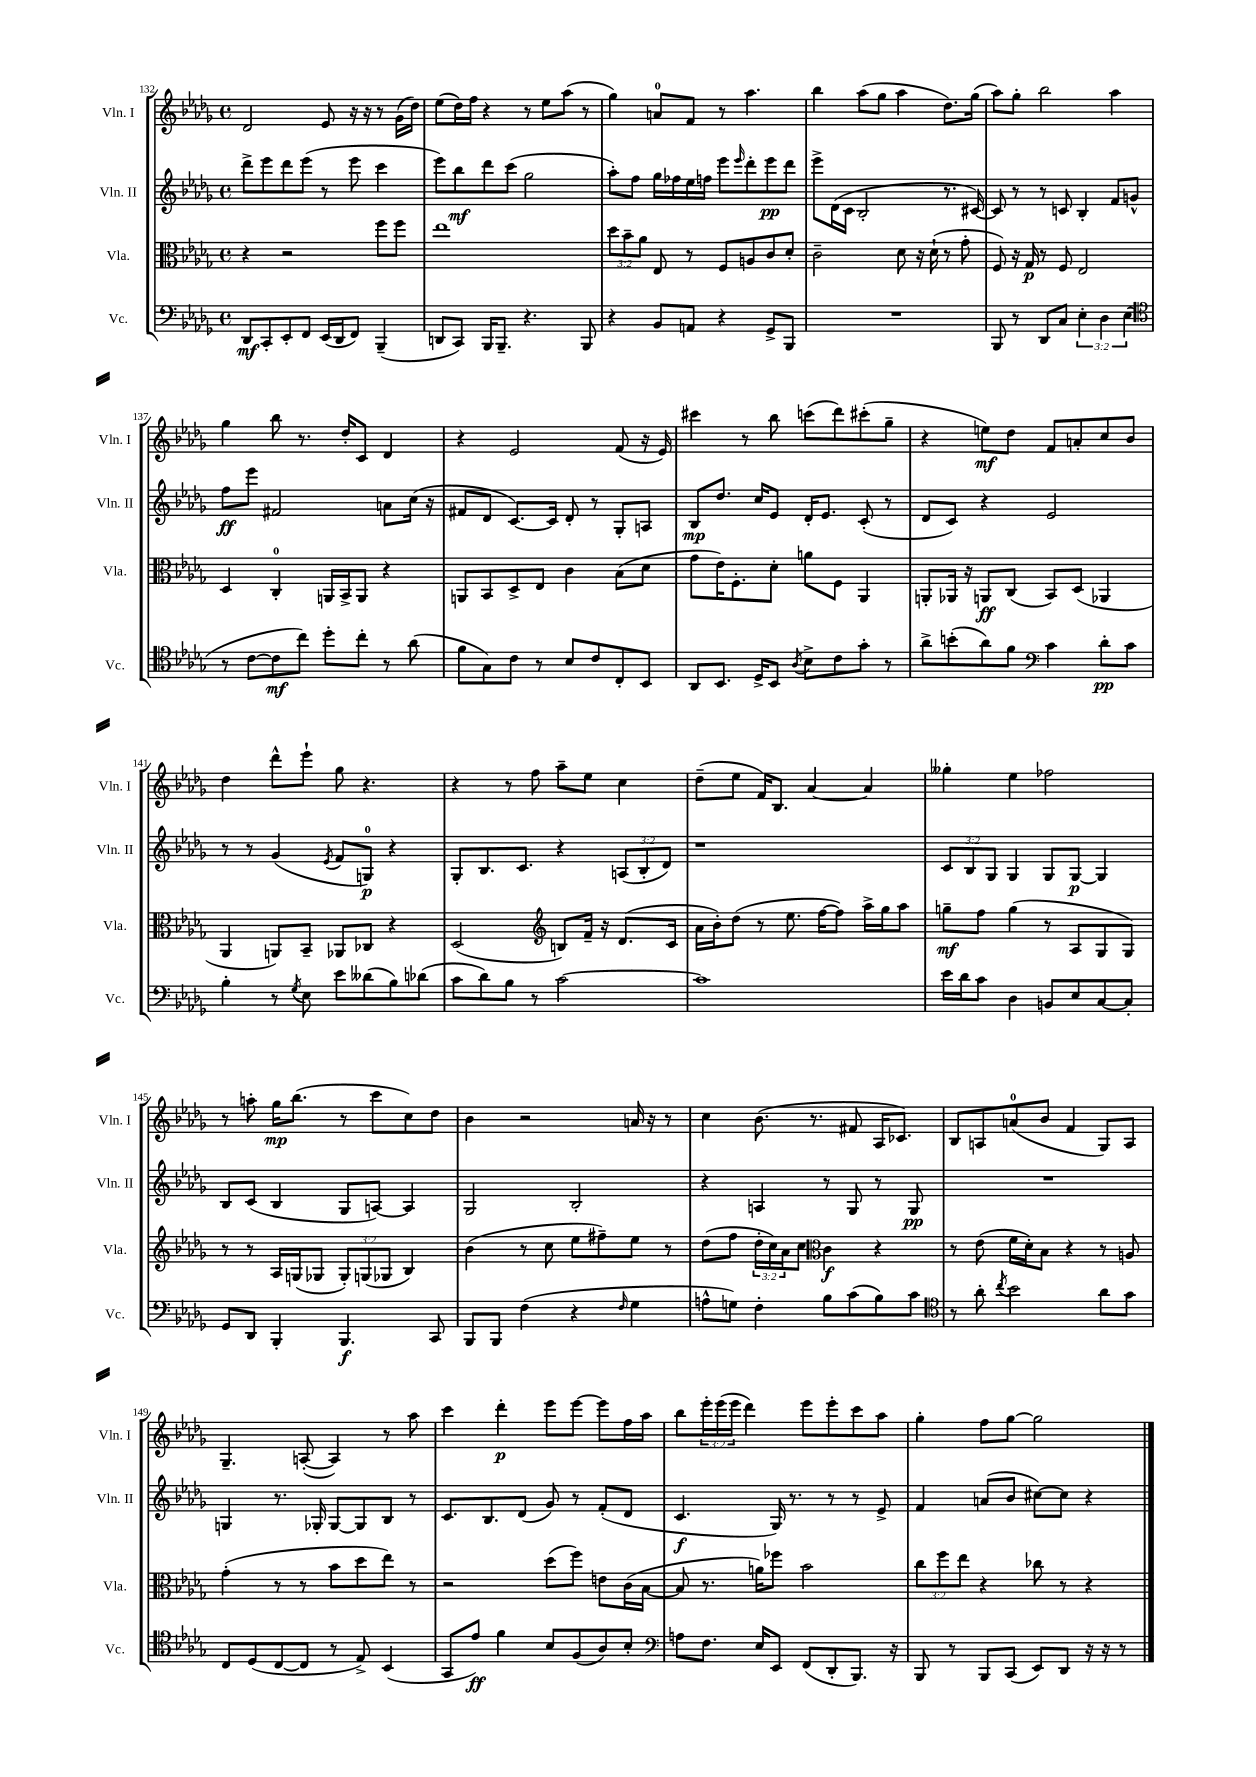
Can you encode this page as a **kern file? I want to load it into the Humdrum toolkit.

**kern	**dynam	**kern	**dynam	**kern	**dynam	**kern	**dynam
*part4	*part4	*part3	*part3	*part2	*part2	*part1	*part1
*staff4	*staff4	*staff3	*staff3	*staff2	*staff2	*staff1	*staff1
*I"Vc.	*	*I"Vla.	*	*I"Vln. II	*	*I"Vln. I	*
*I'Vc.	*	*I'Vla.	*	*I'Vln. II	*	*I'Vln. I	*
*clefF4	*	*clefC3	*	*clefG2	*	*clefG2	*
*k[b-e-a-d-g-]	*	*k[b-e-a-d-g-]	*	*k[b-e-a-d-g-]	*	*k[b-e-a-d-g-]	*
*M4/4	*	*M4/4	*	*M4/4	*	*M4/4	*
*met(c)	*	*met(c)	*	*met(c)	*	*met(c)	*
=132	=132	=132	=132	=132	=132	=132	=132
8DD-/L	mf	4r	.	8ddd-^\L	.	2d-/	.
8CC'/	.	.	.	8eee-\	.	.	.
8EE-'/	.	2r	.	8ddd-\	.	.	.
8FF/J	.	.	.	(8eee-\J	.	.	.
(16EE-/LL	.	.	.	8r	.	8e-/	.
16DD-/J	.	.	.	.	.	.	.
8FF/J)	.	.	.	8eee-\	.	16r	.
.	.	.	.	.	.	16r	.
(4BBB-~/	.	8ff\L	.	4ccc\	.	8r	.
.	.	8ff\J	.	.	.	(16g-\LL	.
.	.	.	.	.	.	16dd-\JJ)	.
=133	=133	=133	=133	=133	=133	=133	=133
8DDn/L	.	1ee-	.	8eee-\L)	.	(8ee-\L	.
8CC/J)	.	.	.	8bb-\	mf	16dd-\L)	.
.	.	.	.	.	.	16ff\JJ	.
16BBB-/KL	.	.	.	8ddd-\	.	4r	.
8.BBB-~/J	.	.	.	.	.	.	.
.	.	.	.	(8ccc\J	.	.	.
4.r	.	.	.	2gg-\	.	8r	.
.	.	.	.	.	.	8ee-\L	.
.	.	.	.	.	.	(8aa-\J	.
8BBB-/	.	.	.	.	.	8r	.
=134	=134	=134	=134	=134	=134	=134	=134
4r	.	12dd-\L	.	8aa-'\L)	.	4gg-\)	.
.	.	12b-~\	.	.	.	.	.
.	.	.	.	8ff\J	.	.	.
.	.	12a-\J	.	.	.	.	.
8BB-/L	.	8E-/	.	16gg-\LL	.	8an/L	.
.	.	.	.	16ff-X\	.	.	.
8AAn/J	.	8r	.	16ee-\	.	8f/J	.
.	.	.	.	16ffn\JJ	.	.	.
4r	.	8F/L	.	8eee-\L	.	8r	.
.	.	.	.	16qqeee-/	.	.	.
.	.	8An/	.	8ddd-'\	.	4.aa-\	.
8GG-^/L	.	8c/	.	8eee-\	pp	.	.
8BBB-/J	.	8d-'/J	.	8ddd-\J	.	.	.
=135	=135	=135	=135	=135	=135	=135	=135
1r	.	2c~\	.	8eee-^\L	.	4bb-\	.
.	.	.	.	(16d-\L	.	.	.
.	.	.	.	16c\JJ	.	.	.
.	.	.	.	2B-'/	.	(8aa-\L	.
.	.	.	.	.	.	8gg-\J	.
.	.	8d-\	.	.	.	4aa-\	.
.	.	16r	.	.	.	.	.
.	.	(16d-`\	.	.	.	.	.
.	.	8r	.	8.r	.	8.dd-\L)	.
.	.	8g-'\	.	.	.	.	.
.	.	.	.	[16c#X/)	.	(16gg-\Jk	.
=136	=136	=136	=136	=136	=136	=136	=136
8BBB-/	.	8F/)	.	8c#/]	.	8aa-\L)	.
8r	.	16r	.	8r	.	8gg-'\J	.
.	.	16G-/	p	.	.	.	.
8DD-/L	.	8r	.	8r	.	2bb-\	.
8C/J	.	8F/	.	8cn/	.	.	.
6E-'\	.	2E-/	.	4B-'/	.	.	.
6D-\	.	.	.	.	.	.	.
.	.	.	.	8f/L	.	4aa-\	.
(6E-\	.	.	.	.	.	.	.
.	.	.	.	8gn^^/J	.	.	.
!!LO:LB:g=z
=137	=137	=137	=137	=137	=137	=137	=137
*clefC4	*	*	*	*	*	*	*
8r	.	4D-/	.	8ff\L	ff	4gg-\	.
[8c\L	.	.	.	8eee-\J	.	.	.
8c\]	mf	4C'/	.	2f#X/	.	8bb-\	.
8cc\J)	.	.	.	.	.	8.r	.
8dd-'\L	.	16AAn/LL	.	.	.	.	.
.	.	16BB-^/J	.	.	.	16dd-'/KL	.
8cc'\J	.	8AA/J	.	.	.	8c/J	.
8r	.	4r	.	8an\L	.	4d-/	.
(8a-\	.	.	.	(16cc\Jk	.	.	.
.	.	.	.	16r	.	.	.
=138	=138	=138	=138	=138	=138	=138	=138
8f\L	.	8AAn/L	.	8f#X/L	.	4r	.
8G-\)	.	8BB-/	.	8d-/J	.	.	.
8c\J	.	8D-^/	.	[8.c/L)	.	2e-/	.
8r	.	8E-/J	.	.	.	.	.
.	.	.	.	16c/Jk]	.	.	.
8B-/L	.	4c\	.	8d-'/	.	.	.
8c/	.	.	.	8r	.	.	.
8C'/	.	(8B-\L	.	8G-'/L	.	(8f/	.
8BB-/J	.	8d-\J	.	8An/J	.	16r	.
.	.	.	.	.	.	16e-/)	.
=139	=139	=139	=139	=139	=139	=139	=139
8AA-/L	.	8g-\L	.	8B-/L	mp	4ccc#X\	.
8.BB-/J	.	16e-\K)	.	8.dd-/J	.	.	.
.	.	8.F'\	.	.	.	.	.
.	.	.	.	.	.	8r	.
16D-^/KL	.	.	.	16cc/KL	.	.	.
8BB-/J	.	8d-'\J	.	8e-/J	.	8bb-\	.
8qA-/	.	.	.	.	.	.	.
8B-^\L	.	8an\L	.	16d-'/KL	.	(8cccn\L	.
.	.	.	.	8.e-/J	.	.	.
8c\	.	8F\J	.	.	.	8ddd-\)	.
8g-'\J	.	4AA-/	.	(8c'/	.	(8ccc#X'\	.
8r	.	.	.	8r	.	8gg-~\J	.
=140	=140	=140	=140	=140	=140	=140	=140
8a-^\L	.	8AAn'/L	.	8d-/L	.	4r	.
(8bn'\	.	16AA-X/Jk	.	8c/J)	.	.	.
.	.	16r	.	.	.	.	.
8a-\)	.	8AAn/L	ff	4r	.	8een\L)	mf
8f\J	.	(8C/J	.	.	.	8dd-\J	.
*clefF4	*	*	*	*	*	*	*
4c\	.	8BB-/L)	.	2e-/	.	8f/L	.
.	.	(8D-/J	.	.	.	8an'/	.
8d-'\L	pp	4AA-X/	.	.	.	8cc/	.
8c\J	.	.	.	.	.	8b-/J	.
!!LO:LB:g=z
=141	=141	=141	=141	=141	=141	=141	=141
4B-'\	.	4AA-/	.	8r	.	4dd-\	.
.	.	.	.	8r	.	.	.
8r	.	8AAn/L)	.	(4g-/	.	8ddd-^^\L	.
8qG-/	.	.	.	.	.	.	.
8E-\	.	8BB-~/J	.	.	.	8eee-`\J	.
.	.	.	.	8qe-/	.	.	.
8e-\L	.	8AA-X/L	.	8f/L	.	8gg-\	.
(8d--X\	.	8C-X/J	.	8Gn/J)	p	4.r	.
8B-\)	.	4r	.	4r	.	.	.
(8d-X\J	.	.	.	.	.	.	.
=142	=142	=142	=142	=142	=142	=142	=142
8c\L	.	(2D-/	.	8G-'/L	.	4r	.
8d-\)	.	.	.	8.B-/	.	.	.
8B-\J	.	.	.	.	.	8r	.
.	.	.	.	8.c/J	.	.	.
8r	.	.	.	.	.	8ff\	.
*	*	*clefG2	*	*	*	*	*
[2c\	.	8Bn/L)	.	4r	.	8aa-~\L	.
.	.	16f~/Jk	.	.	.	8ee-\J	.
.	.	16r	.	.	.	.	.
.	.	(8.d-/L	.	(12An/L	.	4cc\	.
.	.	.	.	12B-'/	.	.	.
.	.	.	.	12d-/J)	.	.	.
.	.	16c/Jk	.	.	.	.	.
=143	=143	=143	=143	=143	=143	=143	=143
1c]	.	16a-\LL	.	1r	.	(8dd-~\L	.
.	.	16b-'\J)	.	.	.	.	.
.	.	(8dd-\J	.	.	.	8ee-\J	.
.	.	8r	.	.	.	16f/KL)	.
.	.	.	.	.	.	8.B-/J	.
.	.	8.ee-\	.	.	.	.	.
.	.	.	.	.	.	[4a-/	.
.	.	[16ff\KL	.	.	.	.	.
.	.	8ff\J])	.	.	.	.	.
.	.	16aa-^\LL	.	.	.	4a-/]	.
.	.	16gg-\J	.	.	.	.	.
.	.	8aa-\J	.	.	.	.	.
=144	=144	=144	=144	=144	=144	=144	=144
16e-\LL	.	8ggn~\L	mf	12c/L	.	4gg--X'\	.
16d-\J	.	.	.	.	.	.	.
.	.	.	.	12B-/	.	.	.
8c\J	.	8ff\J	.	.	.	.	.
.	.	.	.	12G-/J	.	.	.
4D-\	.	(4gg\	.	4G-/	.	4ee-\	.
8BBn/L	.	8r	.	8G-/L	.	2ff-X\	.
8E-/	.	8A-/L	.	[8G-/J	p	.	.
[8C/	.	8G-/	.	4G-/]	.	.	.
8C'/J]	.	8G-/J)	.	.	.	.	.
!!LO:LB:g=z
=145	=145	=145	=145	=145	=145	=145	=145
8GG-/L	.	8r	.	8B-/L	.	8r	.
8DD-/J	.	8r	.	(8c/J	.	8aan'\	.
4BBB-'/	.	16A-/LL	.	4B-/	.	16gg-\KL	mp
.	.	(16Gn/J	.	.	.	(8.bb-\J	.
.	.	8G-X/J	.	.	.	.	.
4.BBB-/	f	12G-'/L)	.	8G-/L	.	8r	.
.	.	(12Gn/	.	.	.	.	.
.	.	.	.	[8An/J)	.	8ccc\L	.
.	.	12G-X/J	.	.	.	.	.
.	.	4B-/)	.	4A/]	.	8cc\)	.
8CC/	.	.	.	.	.	8dd-\J	.
=146	=146	=146	=146	=146	=146	=146	=146
8BBB-/L	.	(4b-\	.	2G-/	.	4b-\	.
8BBB-/J	.	.	.	.	.	.	.
(4F\	.	8r	.	.	.	2r	.
.	.	8cc\	.	.	.	.	.
4r	.	8ee-\L	.	2B-'/	.	.	.
.	.	8ff#X~\)	.	.	.	.	.
16qqF/	.	.	.	.	.	.	.
4G-\	.	8ee-\J	.	.	.	16an/	.
.	.	.	.	.	.	16r	.
.	.	8r	.	.	.	8r	.
=147	=147	=147	=147	=147	=147	=147	=147
8An^^\L	.	(8dd-\L	.	4r	.	4cc\	.
8Gn\J)	.	8ff\J	.	.	.	.	.
4F'\	.	24dd-'\LL	.	4An/	.	(8.b-\	.
.	.	24cc\)	.	.	.	.	.
.	.	24a-\J	.	.	.	.	.
.	.	8cc\J	.	.	.	.	.
.	.	.	.	.	.	8.r	.
*	*	*clefC3	*	*	*	*	*
8B-\L	.	4c\	f	8r	.	.	.
(8c\	.	.	.	8G-/	.	8f#X/	.
8B-\)	.	4r	.	8r	.	16A-/KL	.
.	.	.	.	.	.	8.c-X/J)	.
8c\J	.	.	.	8G-/	pp	.	.
=148	=148	=148	=148	=148	=148	=148	=148
*clefC4	*	*	*	*	*	*	*
8r	.	8r	.	1r	.	8B-/L	.
8a-'\	.	(8e-\	.	.	.	8An/	.
8qcc/	.	.	.	.	.	.	.
2b-\	.	16f\LL	.	.	.	(8an/	.
.	.	16d-'\J)	.	.	.	.	.
.	.	8B-\J	.	.	.	8b-/J	.
.	.	4r	.	.	.	4f/	.
8a-\L	.	8r	.	.	.	8G-/L)	.
8g-\J	.	8An/	.	.	.	8A/J	.
!!LO:LB:g=z
=149	=149	=149	=149	=149	=149	=149	=149
8C/L	.	(4g-'\	.	4Gn/	.	4.G-~/	.
(8D-/	.	.	.	.	.	.	.
[8C/	.	8r	.	8.r	.	.	.
8C/J]	.	8r	.	.	.	([8An'/	.
.	.	.	.	16G-X'/	.	.	.
8r	.	8b-\L	.	[8G-/L	.	4A/])	.
8E-^/)	.	8dd-\	.	8G-/]	.	.	.
(4BB-/	.	8ee-\J)	.	8B-/J	.	8r	.
.	.	8r	.	8r	.	8aa-\	.
=150	=150	=150	=150	=150	=150	=150	=150
8GG-/L	.	2r	.	8.c/L	.	4ccc\	.
8e-/J)	ff	.	.	.	.	.	.
.	.	.	.	8.B-/	.	.	.
4f\	.	.	.	.	.	4ddd-'\	p
.	.	.	.	(8d-/J	.	.	.
8B-/L	.	(8dd-\L	.	8g-/)	.	8eee-\L	.
(8F/	.	8ff\J)	.	8r	.	[8eee-\J	.
8A-/)	.	8en\L	.	(8f'/L	.	8eee-\L]	.
8B-'/J	.	(16c\L	.	8d-/J	.	16ff\L	.
.	.	[16B-\JJ	.	.	.	16aa-\JJ	.
=151	=151	=151	=151	=151	=151	=151	=151
*clefF4	*	*	*	*	*	*	*
8An\L	.	8B-/]	.	4.c/	f	8bb-\L	.
8.F\J	.	8.r	.	.	.	24eee-'\L	.
.	.	.	.	.	.	(24eee-\	.
.	.	.	.	.	.	24eee-\JJ	.
.	.	.	.	.	.	4ddd-\)	.
16E-/KL	.	16an\KL)	.	.	.	.	.
8EE-/J	.	8ff-X\J	.	16G-/)	.	.	.
.	.	.	.	8.r	.	.	.
(8FF/L	.	2b-\	.	.	.	8eee-\L	.
8DD-'/	.	.	.	8r	.	8eee-'\	.
8.BBB-/J)	.	.	.	8r	.	8ccc\	.
.	.	.	.	8e-^/	.	8aa-\J	.
16r	.	.	.	.	.	.	.
=152	=152	=152	=152	=152	=152	=152	=152
8BBB-/	.	12cc\L	.	4f/	.	4gg-'\	.
.	.	12ff\	.	.	.	.	.
8r	.	.	.	.	.	.	.
.	.	12ee-\J	.	.	.	.	.
8BBB-/L	.	4r	.	(8an/L	.	8ff\L	.
(8CC/J	.	.	.	8b-/J	.	[8gg-\J	.
8EE-/L)	.	8cc-X\	.	[8cc#X\L)	.	2gg-\]	.
8DD-/J	.	8r	.	8cc#\J]	.	.	.
16r	.	4r	.	4r	.	.	.
16r	.	.	.	.	.	.	.
8r	.	.	.	.	.	.	.
==	==	==	==	==	==	==	==
*-	*-	*-	*-	*-	*-	*-	*-
